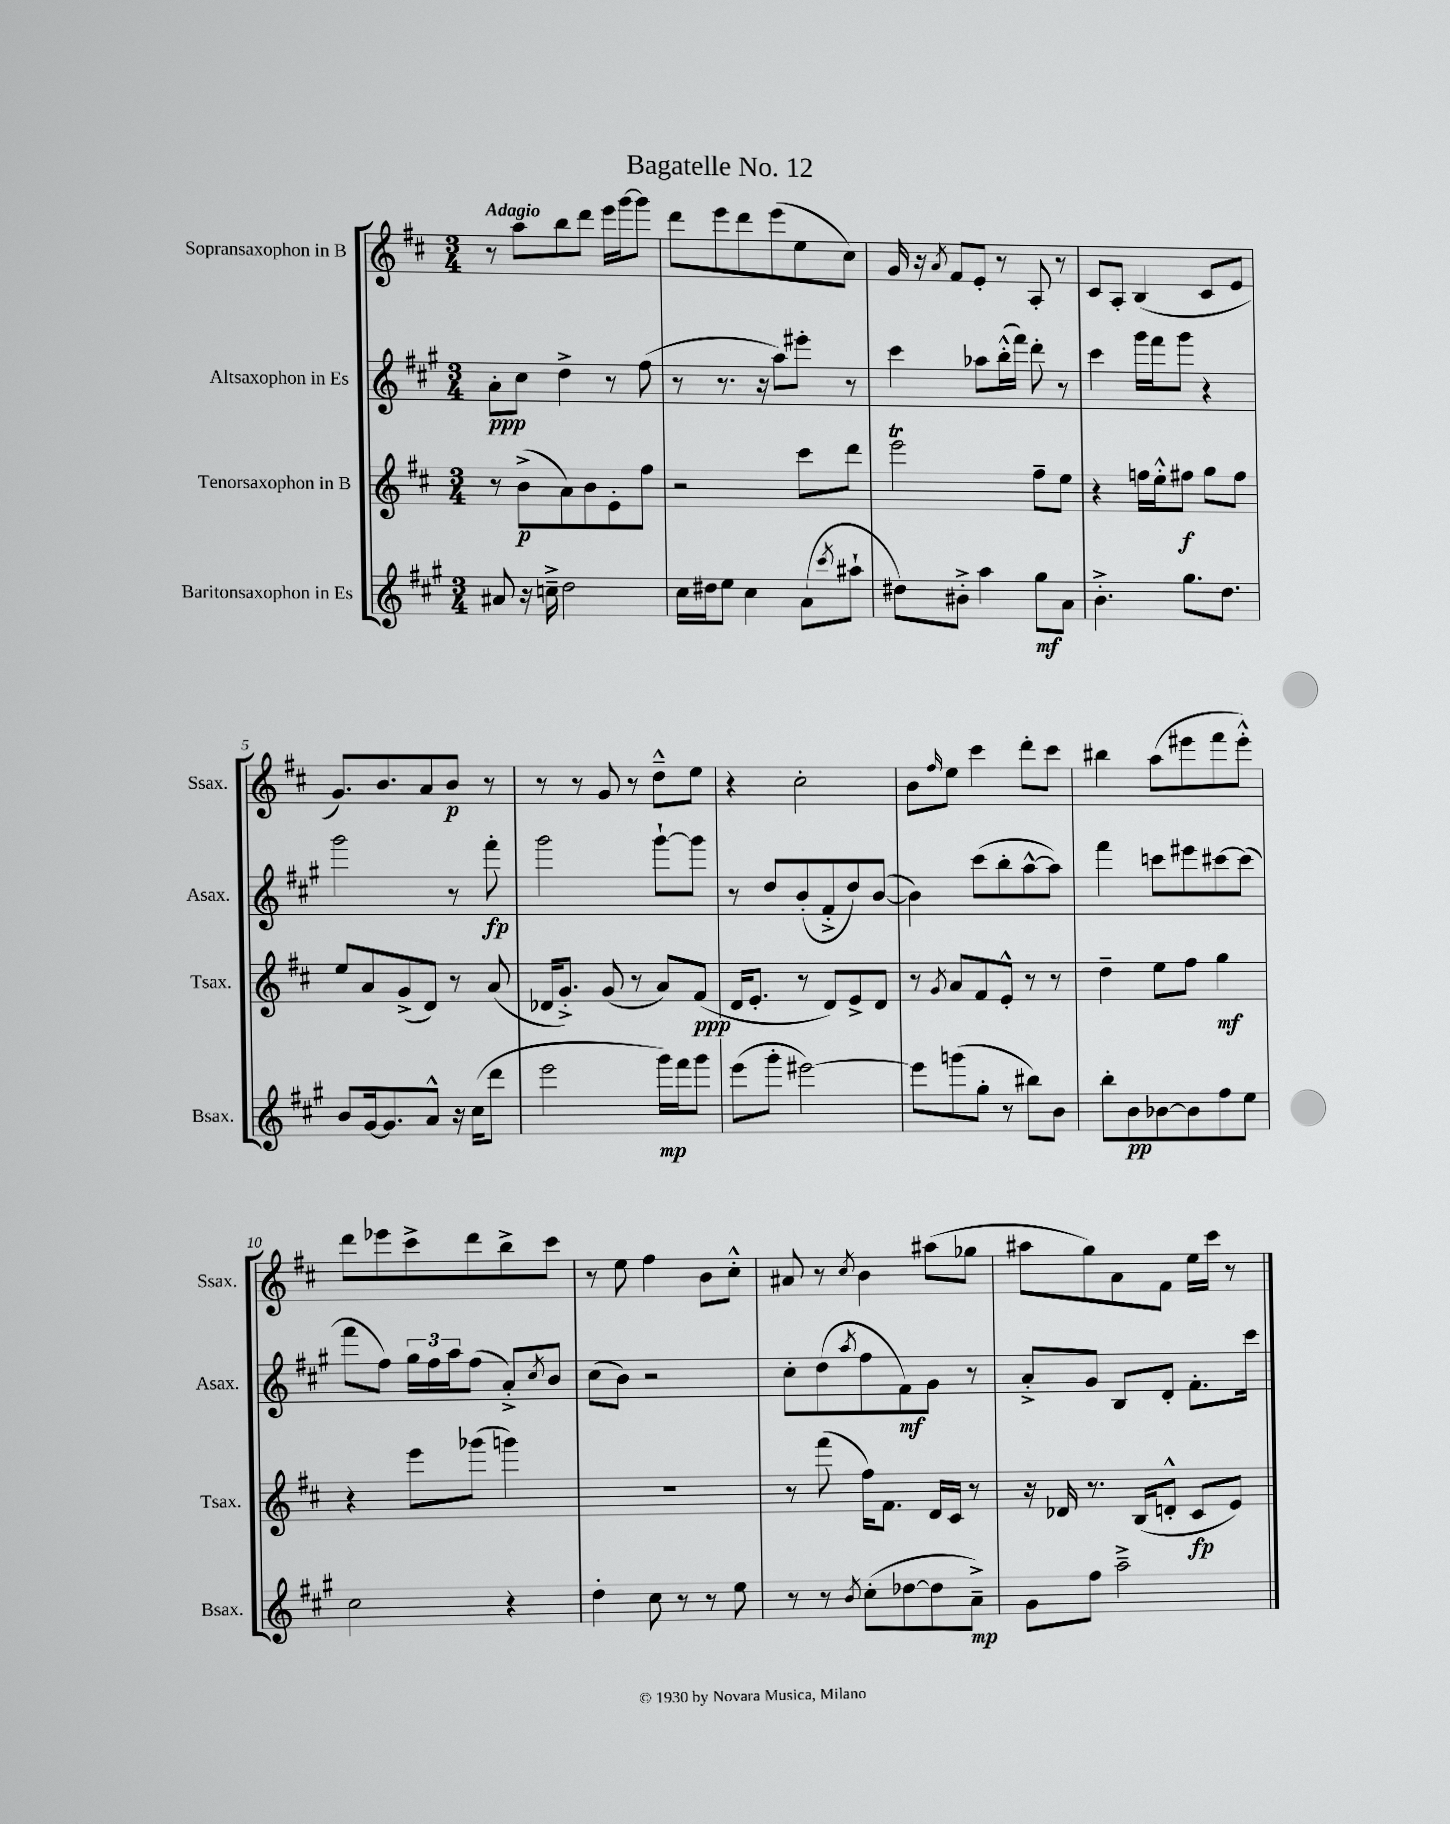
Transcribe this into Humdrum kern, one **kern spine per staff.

**kern	**kern	**kern	**kern
*staff4	*staff3	*staff2	*staff1
*clefG2	*clefG2	*clefG2	*clefG2
*k[f#c#g#]	*k[f#c#]	*k[f#c#g#]	*k[f#c#]
*M3/4	*M3/4	*M3/4	*M3/4
8a#/	8r	8a'\L	8r
16r	(8b^\L	8cc#\J	8aa\L
16cc~^\	.	.	.
2dd\	8a\)	4dd^\	8bb\
.	8b\	.	8ddd\J
.	8e'\	8r	16eee\LL
.	.	.	[16ggg\J
.	8ff#\J	(8ff#\	8ggg\]J
=	=	=	=
16cc#\LL	2r	8r	8ddd\L
16dd#\J	.	.	.
8ee\J	.	8.r	8eee\
4cc#\	.	.	8ddd\
.	.	16r	.
.	.	8aa\L)	(8eee\
(8a\L	8ccc#\L	8eee#'\J	8ee\
8qccc#/	.	.	.
8aa#`\J	8ddd\J	8r	8cc#\J)
=	=	=	=
8dd#\L)	2eee\	4ccc#\	16g/
.	.	.	16r
.	.	.	8qa/
8b#'^\J	.	.	8f#/L
4aa\	.	8aa-\L	8e'/J
.	.	(16bb'^^\L	8r
.	.	16fff#\JJ)	.
8gg#\L	8ff#~\L	8ddd'\	8A'/
8a\J	8ee\J	8r	8r
=	=	=	=
4.b'^\	4r	4ccc#\	8c#/L
.	.	.	8A'/J
.	16ff\LL	16ggg#\LL	(4B/
.	16ee'^^\J	16fff#\J	.
8.gg#\L	8ff#\J	8ggg#\J	.
.	8gg\L	4r	8c#/L
8.dd\J	.	.	.
.	8ff#\J	.	8e/J
=	=	=	=
8b/L	8ee/L	2ggg#\	8.g/L)
[16g#/k	8a/	.	.
8.g#/]	.	.	8.b/
.	(8g^/	.	.
8a^^/J	8d/J)	.	8a/
16r	8r	8r	8b/J
(16cc#\LK	.	.	.
8ddd\J	(8a/	8fff#'\	8r
=	=	=	=
2eee\	16d-/LK	2ggg#\	8r
.	8.g'^/J)	.	.
.	.	.	8r
.	(8g/	.	8g/
.	8r	.	8r
16ggg#\LL)	8a/L)	[8ggg#`\L	8dd~^^\L
16fff#\J	.	.	.
8ggg#\J	(8f#/J	8ggg#\]J	8ee\J
=	=	=	=
(8eee\L	16d/LK	8r	4r
.	8.e'/J	.	.
8ggg#'\J	.	8dd/L	.
[2eee#\)	8r	(8b'/	2cc#'\
.	8d/L)	8f#'^/	.
.	8e^/	8dd/)	.
.	8d/J	([8b/J	.
=	=	=	=
8eee#\]L	8r	4b\])	8b\L
.	8qg/	.	16qqff#/
(8ggg\	8a/L	.	8ee\J
8gg#'\J	8f#/	(8ccc#\L	4ccc#\
8r	8e'^^/J	8bb'\	.
8bb#\L)	8r	[8aa^^\	8ddd'\L
8b\J	8r	8aa\]J)	8ccc#\J
=	=	=	=
8bb'\L	4dd~\	4fff#\	4bb#\
8b\	.	.	.
[8b-\	8ee\L	8ccc\L	(8aa\L
8b-\]	8ff#\J	8eee#\	8eee#\
8ff#\	4gg\	[8ccc#\	8fff#\
8ee\J	.	(8ccc#\]J	8eee#'^^\J)
=	=	=	=
2cc#\	4r	8fff#\L	8ddd\L
.	.	8ff#\J)	8eee-\
.	8eee\L	24gg#\LL	8ccc#^\
.	.	24ff#\	.
.	.	24aa\J	.
.	(8ggg-\J	(8ff#\J	8ddd\
4r	4ggg\)	8a'^/L)	8bb^\
.	.	8qcc#/	.
.	.	8b/J	8ccc#\J
=	=	=	=
4dd'\	2.r	(8cc#\L	8r
.	.	8b\J)	8ee\
8cc#\	.	2r	4ff#\
8r	.	.	.
8r	.	.	8b\L
8ee\	.	.	8cc#'^^\J
=	=	=	=
8r	8r	8cc#'\L	8a#/
8r	(8fff#\	(8dd\	8r
8qb/	.	8qaa/	8qcc#/
(8cc#'\L	16ff#\LK)	8ff#\	4b\
.	8.f#\J	.	.
[8dd-\	.	8f#\)	.
8dd-\]	16d/LL	8g#\J	(8aa#\L
.	16c#/JJ	.	.
8a~^\J)	8r	8r	8gg-\J
=	=	=	=
8g#\L	16r	8a'^/L	8aa#\L
.	16d-/	.	.
8ff#\J	8.r	8g#/J	8gg\)
2aa~^\	.	8B/L	8a\
.	(16B/LK	.	.
.	8d'^^/J	8d'/J	8f#\J
.	8c#/L	8.f#'\L	16ee\LL
.	.	.	16ccc#\JJ
.	8e/J)	.	8r
.	.	16ccc#\Jk	.
==	==	==	==
*-	*-	*-	*-
